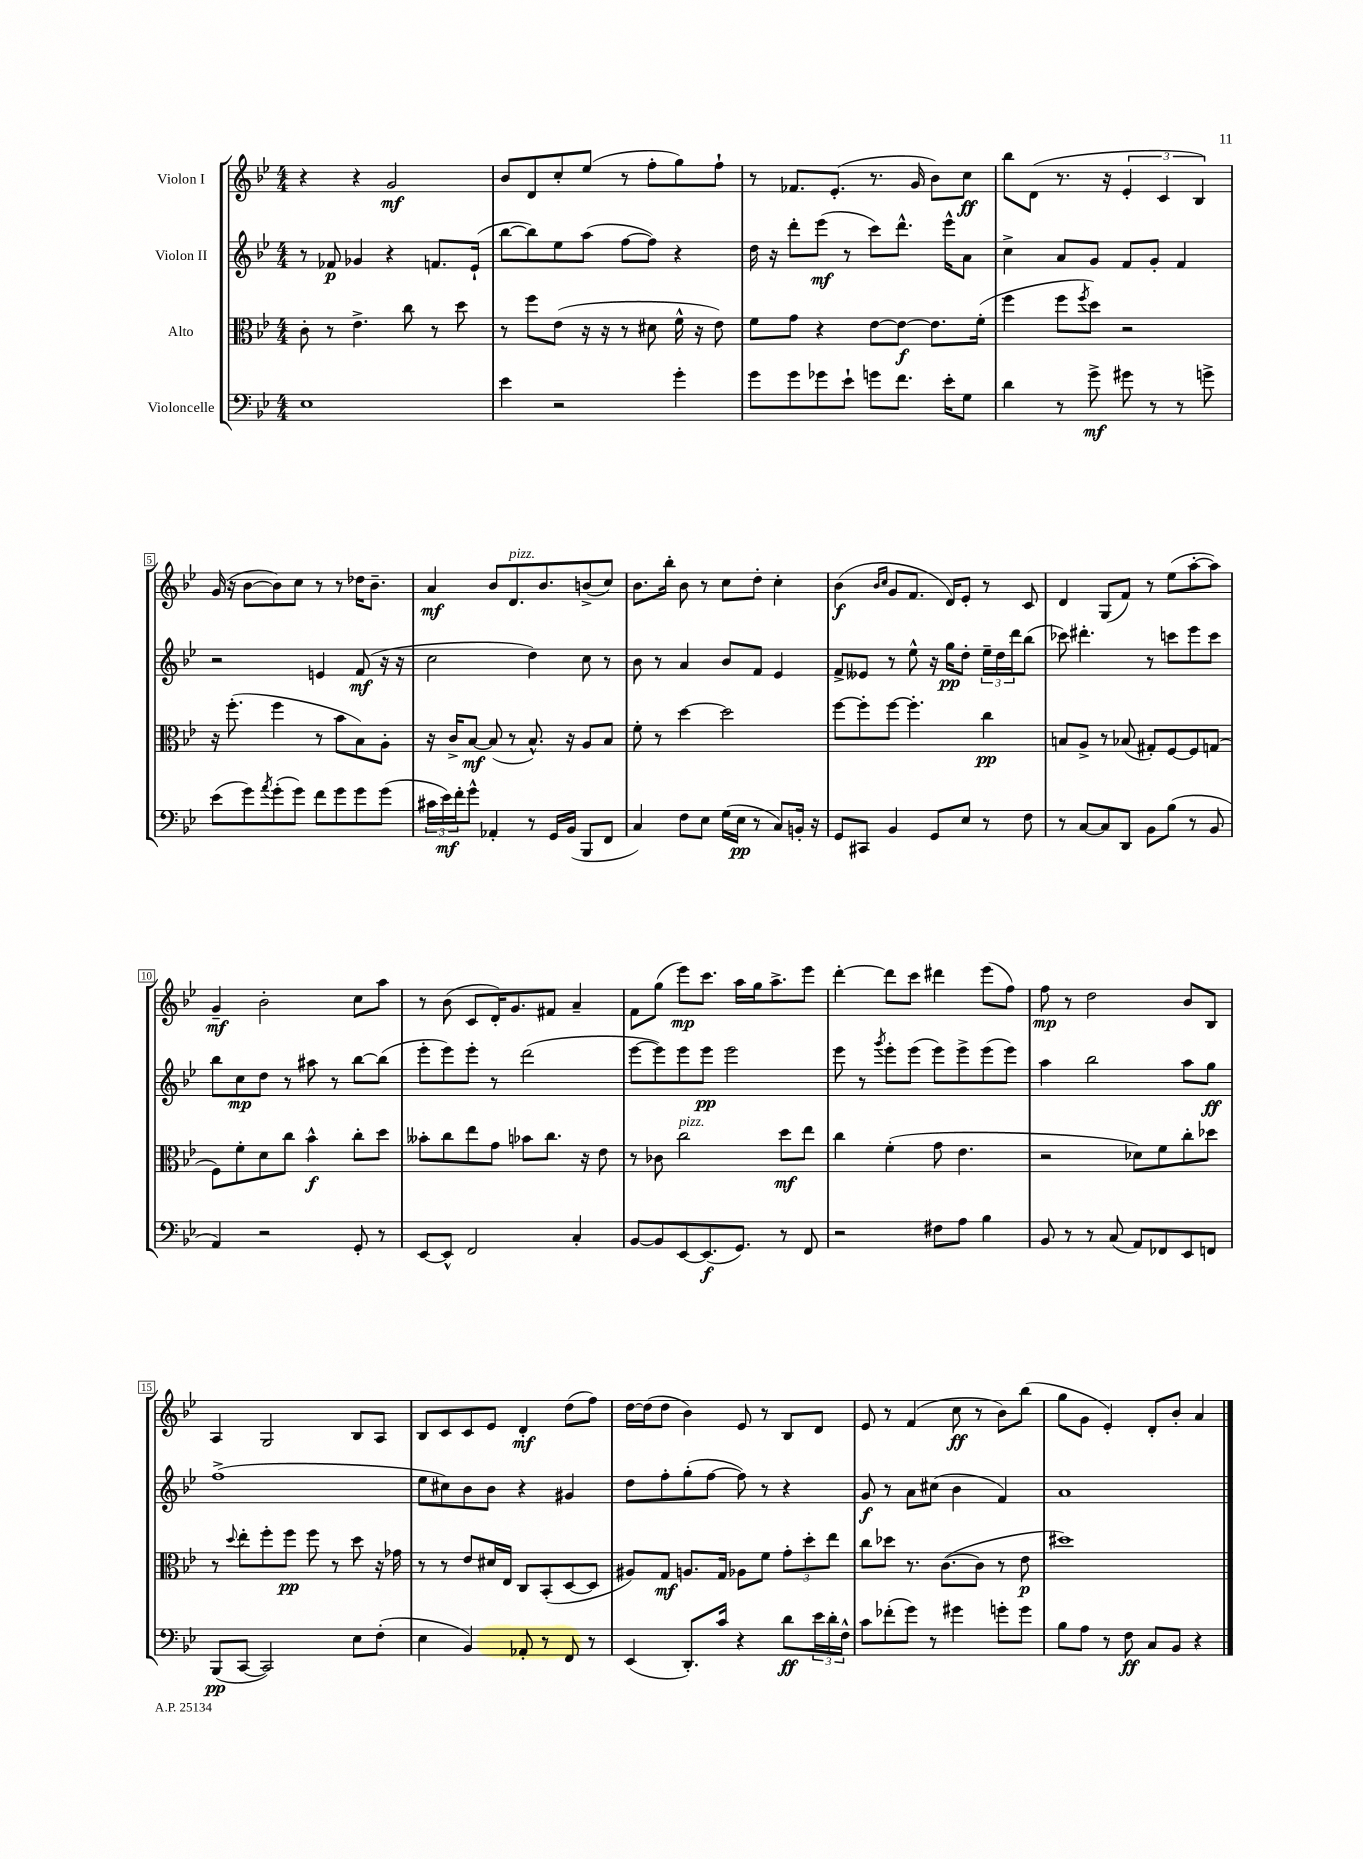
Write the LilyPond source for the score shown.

<<
\new StaffGroup <<
\new Staff = "s0" \with { instrumentName = "Violon I" } {
    \clef treble \key bes \major \numericTimeSignature \time 4/4
    r4 r4 g'2\mf |
    bes'8 d'8 c''8-. ees''8( r8 f''8-. g''8) f''8-! |
    r8 fes'8. ees'8.-.( r8. g'16 bes'8) c''8\ff |
    bes''8 d'8( r8. r16 \tuplet 3/2 { ees'4-. c'4 bes4) } |
    g'16( r16 bes'8~ bes'8) c''8 r8 r8 des''16 bes'8.-- |
    a'4\mf bes'8 d'8.^\markup { \italic "pizz." } bes'8. b'8->( c''8) |
    bes'8. bes''16-. bes'8 r8 c''8 d''8-. c''4-. |
    bes'4\f( \grace { bes'16 c''16 } g'8 f'8. d'16) ees'8-. r8 c'8 |
    d'4 g8( f'8) r8 ees''8( a''8~-. a''8) |
    g'4--\mf bes'2-. c''8 a''8 |
    r8 bes'8( c'8 d'16-.) g'8. fis'8 a'4-- |
    f'8 g''8( ees'''8\mp) c'''8. a''16 g''16 a''8.-> ees'''8 |
    d'''4~-. d'''8 c'''8 dis'''4 ees'''8( f''8) |
    f''8\mp r8 d''2 bes'8 bes8 |
    a4 g2 bes8 a8 |
    bes8 c'8 c'8 ees'8 d'4-.\mf d''8( f''8) |
    d''16~ d''16( d''8 bes'4) ees'8 r8 bes8 d'8 |
    ees'8 r8 f'4( c''8\ff r8 bes'8) bes''8( |
    g''8 g'8 ees'4-.) d'8-. bes'8-. a'4 \bar "|." |
}
\new Staff = "s1" \with { instrumentName = "Violon II" } {
    \clef treble \key bes \major \numericTimeSignature \time 4/4
    r8 fes'8\p ges'4 r4 f'8. ees'16-!( |
    bes''8~ bes''8) ees''8 a''8( f''8~ f''8) r4 |
    d''16 r16 d'''8-. ees'''8\mf( r8 c'''8) d'''8.-^ ees'''16-^ a'8 |
    c''4-> a'8 g'8 f'8 g'8-. f'4 |
    r2 e'4 f'8\mf( r16 r16 |
    c''2 d''4) c''8 r8 |
    bes'8 r8 a'4 bes'8 f'8 ees'4 |
    f'8-> eeses'8 r8 ees''8-^ r16 g''16\pp d''8-. \tuplet 3/2 { ees''16-- d''16 d'''16 } bes''8( |
    ces'''8) dis'''4.-. r8 c'''8 ees'''8 c'''8 |
    bes''8 c''8\mp d''8 r8 ais''8 r8 bes''8~ bes''8( |
    ees'''8-. ees'''8) ees'''8-. r8 d'''2( |
    ees'''8~ ees'''8) ees'''8 ees'''8\pp ees'''2 |
    ees'''8 r8 \acciaccatura { g'''8 } ees'''8-. ees'''8( ees'''8) ees'''8-> ees'''8( ees'''8) |
    a''4 bes''2 a''8 g''8\ff |
    f''1->( |
    ees''8 cis''8) bes'8 bes'8 r4 gis'4 |
    d''8 f''8-. g''8-.( f''8~ f''8) r8 r4 |
    g'8\f r8 a'8 cis''8( bes'4 f'4) |
    a'1 \bar "|." |
}
\new Staff = "s2" \with { instrumentName = "Alto" } {
    \clef alto \key bes \major \numericTimeSignature \time 4/4
    c'8-. r8 ees'4.-> c''8 r8 d''8 |
    r8 f''8 ees'8( r16 r16 r8 dis'8 f'16-^ r16 ees'8) |
    f'8 g'8 r4 ees'8~ ees'8~\f ees'8. f'16-.( |
    f''4 f''8 \acciaccatura { f''8 } d''8) r2 |
    r16 f''8.-.( f''4 r8 bes'8 bes8) a8-. |
    r16 c'16-> bes8~\mf bes8( r8 bes8.-^) r16 a8 bes8 |
    f'8-. r8 d''4~ d''2 |
    f''8~ f''8-. f''8~ f''4.-. c''4\pp |
    b8 a8-> r8 bes8( gis8-.) f8~ f8 g8( |
    f8) f'8-. d'8 c''8 bes'4-^\f c''8-. d''8 |
    beses'8-. c''8 ees''8 g'8 bes'8 c''8. r16 ees'8 |
    r8 ces'8 c''2^\markup { \italic "pizz." } d''8\mf ees''8 |
    c''4 f'4-.( g'8 ees'4. |
    r2 des'8) f'8 c''8-. des''8 |
    r8 \appoggiatura { d''8 } ees''8-. f''8-. f''8\pp f''8 r8 d''8 r16 ges'16 |
    r8 r8 ees'8 dis'16 ees16 c8 bes,8-.( d8~ d8 |
    ais8) g8\mf a8. g16 aes8 f'8 \tuplet 3/2 { g'8-. d''8-. ees''8 } |
    c''8 des''8 r8. c'8.~( c'8 r8 ees'8\p |
    dis''1) \bar "|." |
}
\new Staff = "s3" \with { instrumentName = "Violoncelle" } {
    \clef bass \key bes \major \numericTimeSignature \time 4/4
    ees1 |
    ees'4 r2 g'4-. |
    g'8 g'8 ges'8 ees'8-! g'8 f'8. ees'16-. g8 |
    d'4 r8 g'8->\mf gis'8 r8 r8 g'8-> |
    ees'8( g'8) \acciaccatura { a'8 } g'8-.( g'8) f'8 g'8 g'8 g'8( |
    \tuplet 3/2 { cis'16 ees'16\mf) f'16-. } g'8-^ aes,4-. r8 g,16 bes,16( bes,,8 f,8 |
    c4) f8 ees8 g16( ees16\pp r8 c8) b,16-. r16 |
    g,8 cis,8 bes,4 g,8 ees8 r8 f8 |
    r8 c8~ c8 d,8 bes,8 bes8( r8 bes,8 |
    a,4) r2 g,8-. r8 |
    ees,8~ ees,8-^ f,2 c4-. |
    bes,8~ bes,8 ees,8~ ees,8.\f( g,8.) r8 f,8 |
    r2 fis8 a8 bes4 |
    bes,8 r8 r8 c8( a,8) fes,8 ees,8 f,8 |
    bes,,8\pp( c,8~ c,2) ees8 f8-.( |
    ees4 bes,4) aes,8-. r8 f,8 r8 |
    ees,4( d,8.-.) c'16 r4 d'8\ff \tuplet 3/2 { ees'16 d'16-. f16-^ } |
    c'8 fes'8-.( g'8) r8 gis'4 g'8-. g'8 |
    bes8 a8 r8 f8\ff c8 bes,8 r4 \bar "|." |
}
>>
>>
\layout { \context { \Score \override BarNumber.stencil = #(make-stencil-boxer 0.1 0.3 ly:text-interface::print) } }
